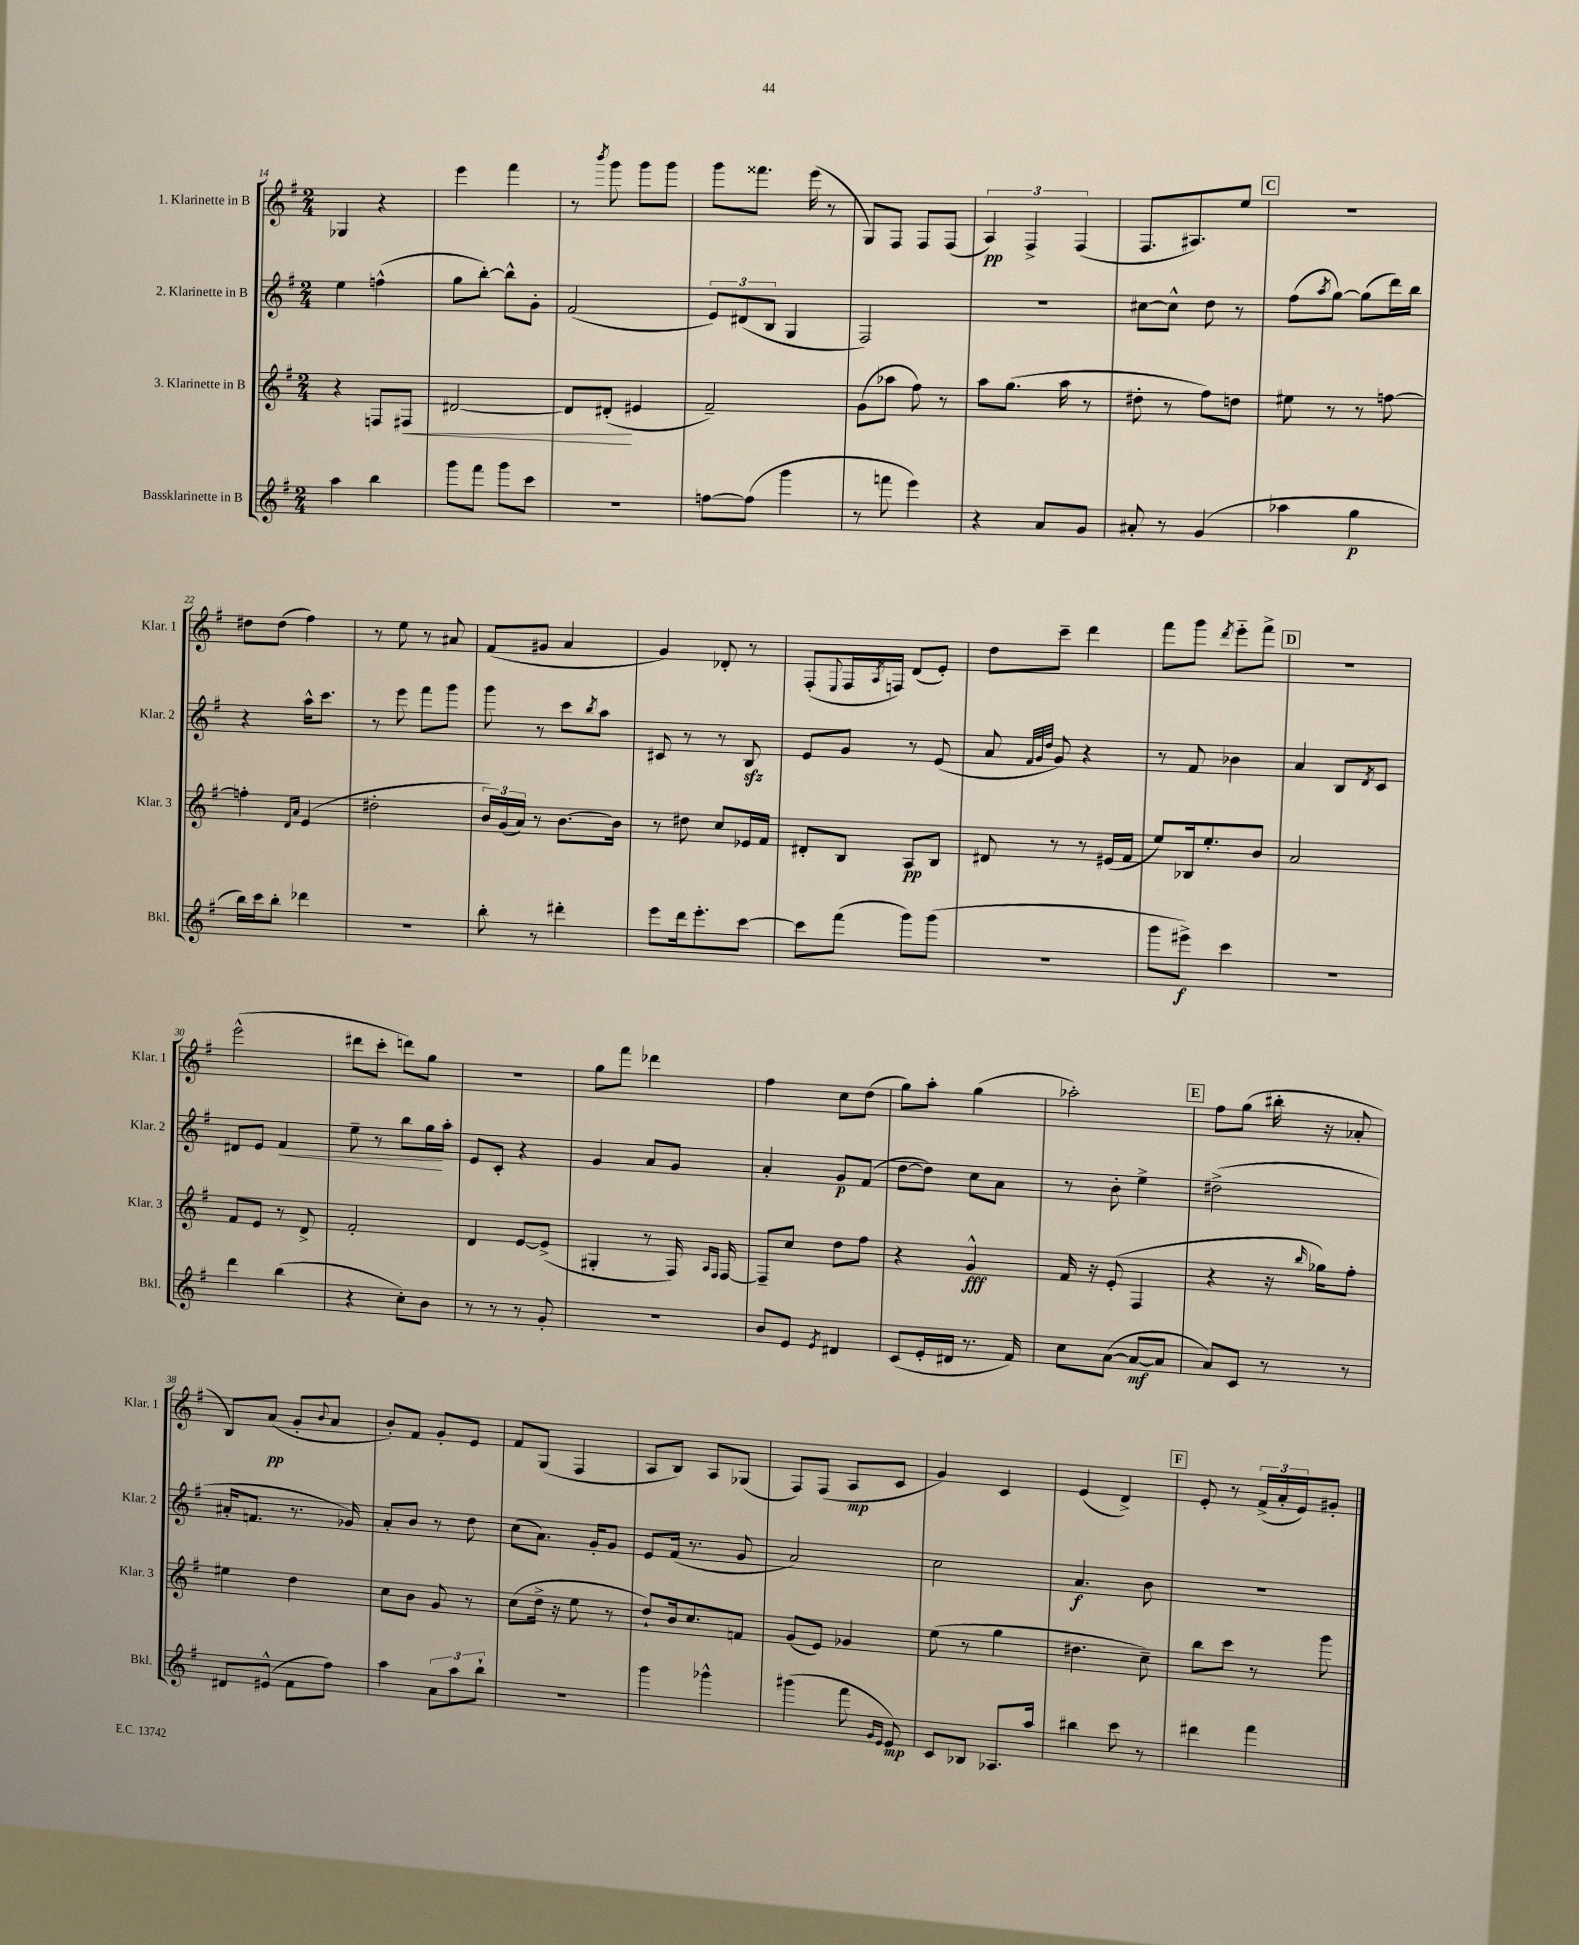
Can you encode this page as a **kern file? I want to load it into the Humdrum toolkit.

**kern	**kern	**kern	**kern
*staff4	*staff3	*staff2	*staff1
*clefG2	*clefG2	*clefG2	*clefG2
*k[f#]	*k[f#]	*k[f#]	*k[f#]
*M2/4	*M2/4	*M2/4	*M2/4
4aa	4r	4ee	4G-
4bb	8F	(4ff^^	4r
.	8F#	.	.
=	=	=	=
8ggg	[2d#	8gg	4eee
8fff#	.	[8bb')	.
8ggg	.	8bb^^]	4fff#
8ccc	.	8g'	.
=	=	=	=
2r	8d#]	(2f#	8r
.	.	.	8qbbb
.	(8d#'	.	8ggg
.	4e#	.	8ggg
.	.	.	8ggg
=	=	=	=
[8ff	2f#~)	12e)	8ggg
.	.	(12d#	.
(8ff]	.	.	8.fff##
.	.	12B	.
4ggg	.	4G	.
.	.	.	(16eee
.	.	.	8r
=	=	=	=
8r	(8g	2F#)	8G)
8fff	8aa-	.	8F#
4eee)	8ff#)	.	8F#
.	8r	.	(8F#
=	=	=	=
4r	8aa	2r	6A)
.	(8.gg	.	.
.	.	.	6F#^
8a	.	.	.
.	16aa	.	.
.	.	.	(6F#
8g	8r	.	.
=	=	=	=
8a#'	8dd#'	[8cc#	8.F#
8r	8r	8cc#^^]	.
.	.	.	8.A#)
(4g	8ff#)	8dd	.
.	8dd	8r	8ee
=	=	=	=
4aa-	8ee#	(8ff#	2r
.	.	8qaa	.
.	8r	[8gg)	.
4gg	8r	(8gg]	.
.	[8ff	16ddd)	.
.	.	16bb	.
=	=	=	=
16bb)	4ff']	4r	8dd#
16ccc	.	.	.
8bb'	.	.	(8dd#
.	16qqd	.	.
.	16qqa	.	.
4ddd-	(4e	16aa^^	4ff#)
.	.	8.ccc	.
=	=	=	=
2r	2dd#'	8r	8r
.	.	8eee	8ee
.	.	8fff#	8r
.	.	8ggg	8a#
=	=	=	=
8bb'	24b)	8ggg	(8f#
.	(24g	.	.
.	24a)	.	.
8r	8r	8r	8g#
4ddd#'	[8.b	8ccc	4a
.	.	8qbb	.
.	.	8aa	.
.	16b]	.	.
=	=	=	=
8eee	8r	8c#	4g)
16ddd	8dd#	8r	.
8.eee'	.	.	.
.	8cc	8r	8d-'
[8ccc	16e-	8B	8r
.	16f#	.	.
=	=	=	=
8ccc]	8d#'	8e	(8F#'
.	.	.	8qqE
(8fff#	8B	8g	16F#
.	.	.	8qA
.	.	.	16F)
8ggg)	8A	8r	(8d
(8ggg	8B	(8e	8e')
=	=	=	=
2r	8d#	8a	8dd
.	.	32qqf#	.
.	.	32qqg	.
.	.	32qqdd	.
.	8r	8g)	8ccc~
.	8r	4r	4ddd
.	(16e#	.	.
.	16f#	.	.
=	=	=	=
8ggg	8ee)	8r	8fff#
8eee#^)	16B-	8f#	8ggg
.	8.ee'	.	.
.	.	.	8qddd
4ccc	.	4b-	8eee'~
.	8b	.	8fff#^
=	=	=	=
2r	2a	4a	2r
.	.	8B	.
.	.	8qd	.
.	.	8c	.
=	=	=	=
4ddd	8f#	8d#	(2eee^^
.	8e	8e	.
(4bb	8r	4f#	.
.	8d^	.	.
=	=	=	=
4r	2f#'	8ee~	8ddd#
.	.	8r	8ccc'
8cc')	.	8bb	8ddd)
8b	.	16gg	8gg
.	.	16aa'	.
=	=	=	=
8r	4d	8e	2r
8r	.	8c'	.
8r	[8e	4r	.
8g'	(8e^]	.	.
=	=	=	=
2r	4G#'	4g	8gg
.	.	.	8fff#
.	8r	8a	4ddd-
.	16F#)	8g	.
.	16qqA	.	.
.	16qqF#	.	.
.	[16F#	.	.
=	=	=	=
8b	8F#~]	4a'	4ff#
8e	8cc	.	.
8qe	.	.	.
4d#	8dd	8g	8cc
.	8ff#	(8f#	(8dd
=	=	=	=
(8c	4r	[8dd	8gg)
16e'	.	8dd])	8aa'
16d#	.	.	.
8.r	4g^^	8cc	(4gg
.	.	8a	.
16f#)	.	.	.
=	=	=	=
8cc	16f#	8r	2aa-')
.	16r	.	.
([8a	(8e'	8b'	.
8a_	4F#	4ee^	.
8a]	.	.	.
=	=	=	=
8a)	4r	(2dd#^	8ff#
8c	.	.	(8gg
8r	16r	.	16bb#'
.	16qqbb	.	.
.	16gg-)	.	16r
8r	8ff#'	.	8a-'
=	=	=	=
8d#	4ee#	16a#'	8B)
.	.	8.f	.
(8e#^^	.	.	(8a
8f#	4dd	8.r	8g'
.	.	.	8qqb
8ff#)	.	.	8a
.	.	16g-)	.
=	=	=	=
4aa	8cc	8a'	8b')
.	8b	8b	8f#
12a	8g	8r	8g'
12aa	.	.	.
.	8r	8dd	8e
12bb`	.	.	.
=	=	=	=
2r	(8cc	(8cc	8f#
.	16dd^	8.a)	(8G
.	16r	.	.
.	8ee	.	4F#
.	.	16g'	.
.	8r	8g	.
=	=	=	=
4ggg	8dd`)	8e	8A
.	16b	(16f#	8B)
.	8.cc	8.r	.
4ggg-^^	.	.	8A
.	8f	8g	(8G-
=	=	=	=
(4ggg#	(8g	2a)	8F#)
.	8e)	.	(8F#
8fff#	4g-	.	8A
16qqg	.	.	.
16qqe	.	.	.
8e)	.	.	8c
=	=	=	=
8c	(8ee	2cc	4g)
8B-	8r	.	.
8.A-	4gg	.	4c
16aa	.	.	.
=	=	=	=
4bb#	4.dd#	4.a	(4e
8ccc	.	.	4d^)
8r	8cc~)	8b	.
=	=	=	=
4ddd#	8bb	2r	8e'
.	8ccc	.	8r
4fff#	8r	.	(24f#^
.	.	.	24a'
.	.	.	24e)
.	8ggg	.	8g#'
==	==	==	==
*-	*-	*-	*-
